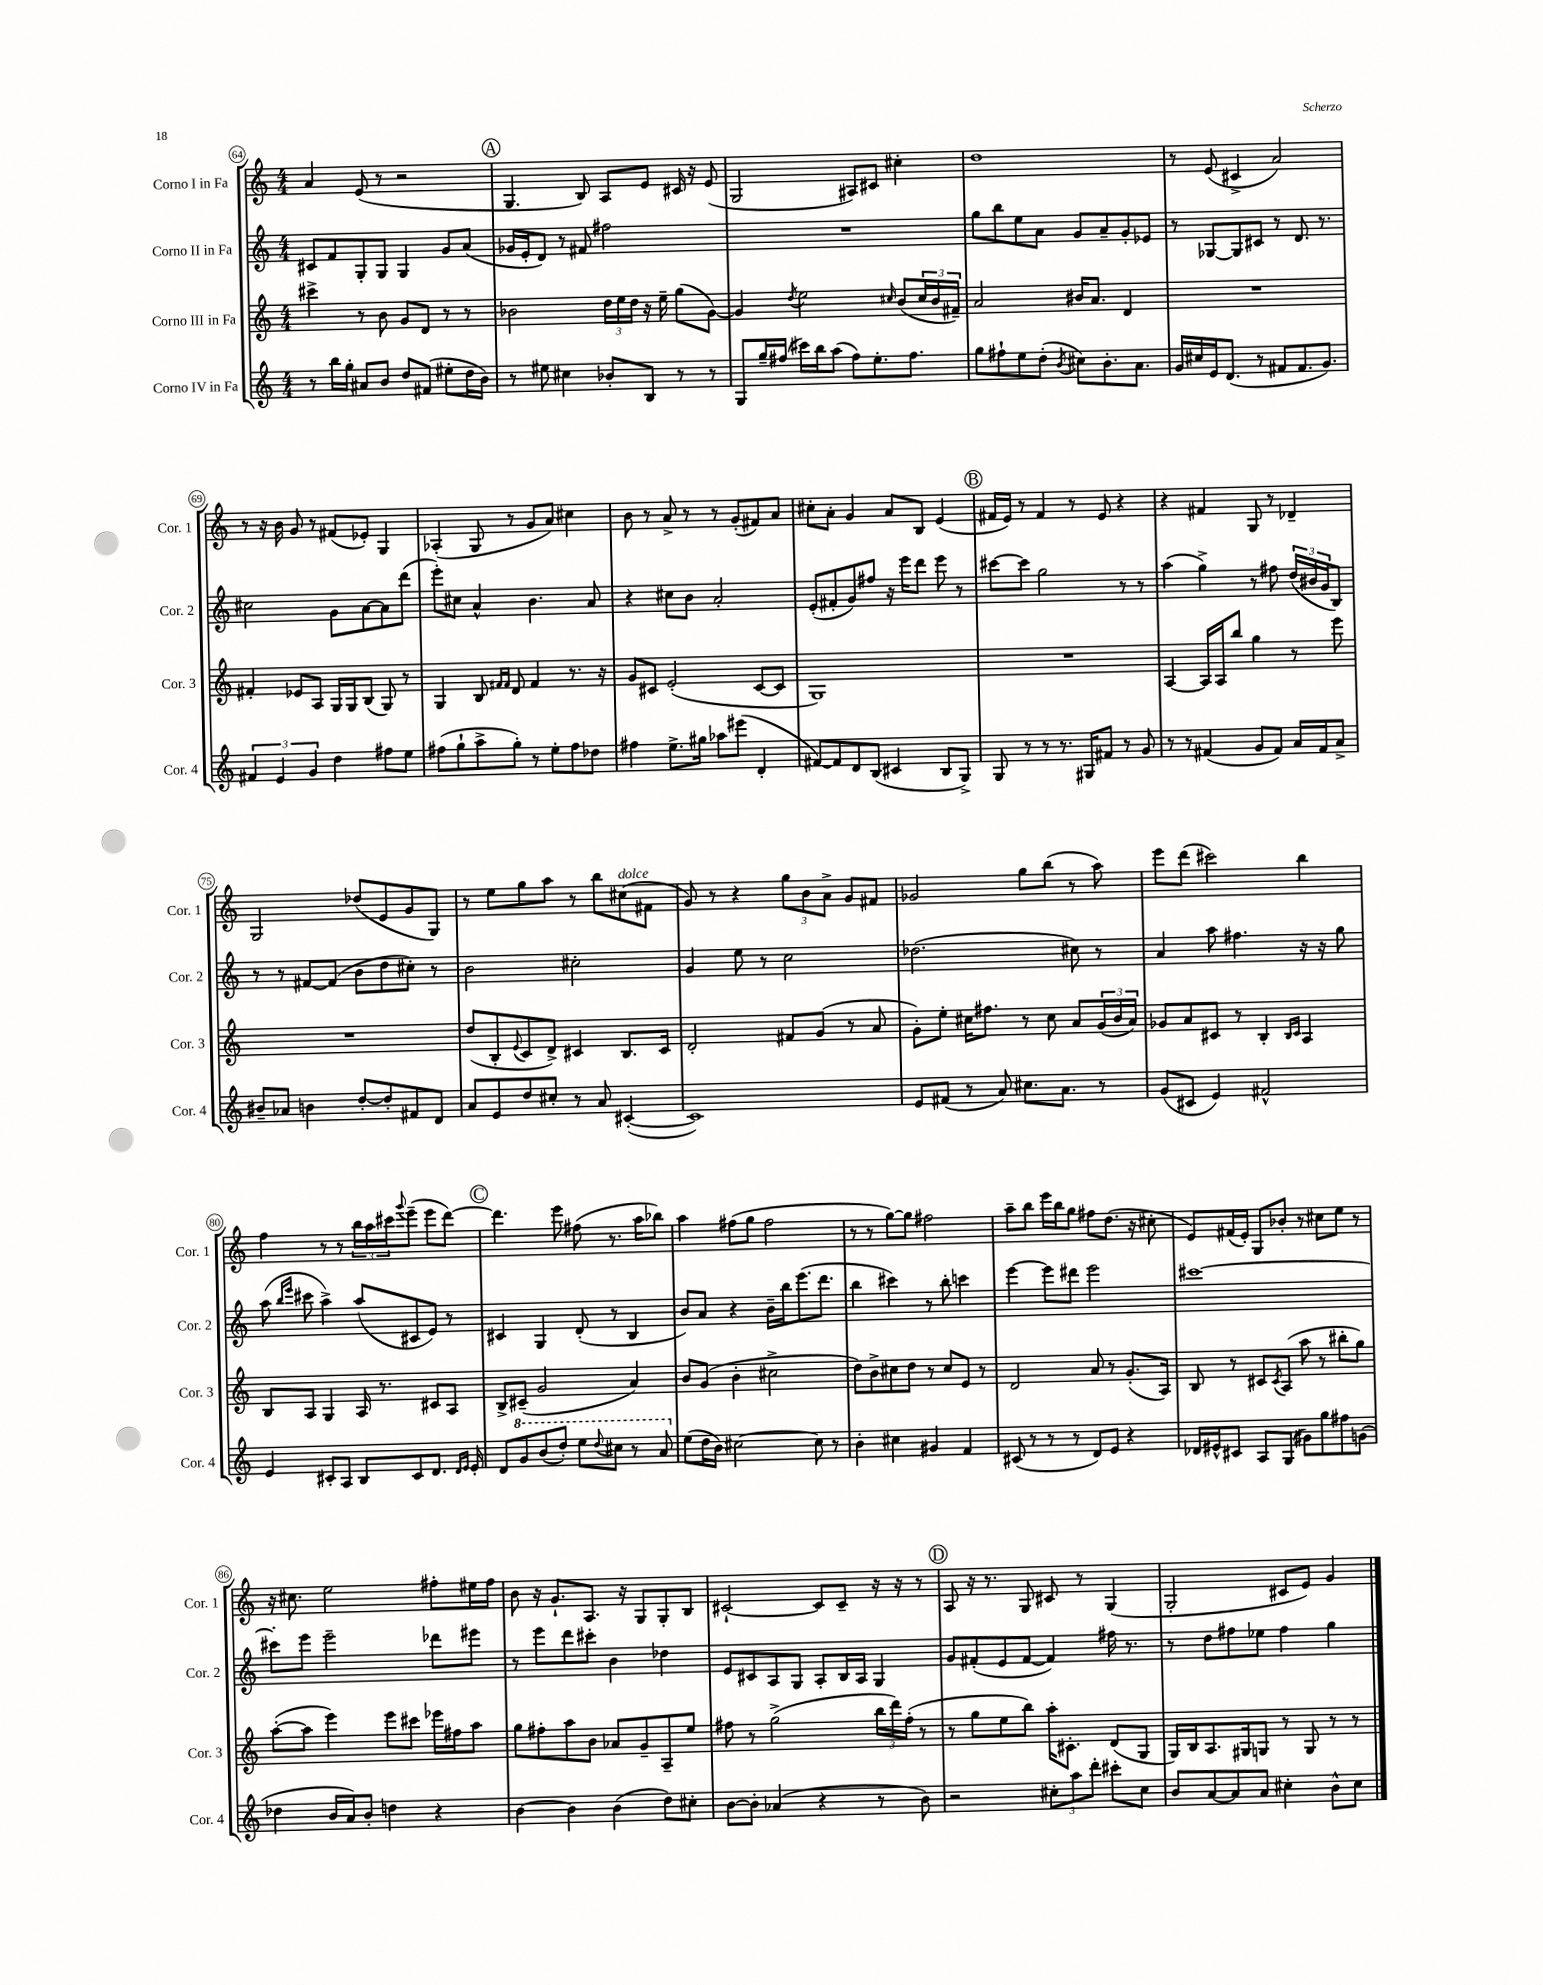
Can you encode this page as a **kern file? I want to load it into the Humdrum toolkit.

**kern	**kern	**kern	**kern
*part4	*part3	*part2	*part1
*staff4	*staff3	*staff2	*staff1
*I"Corno IV in Fa	*I"Corno III in Fa	*I"Corno II in Fa	*I"Corno I in Fa
*I'Cor. 4	*I'Cor. 3	*I'Cor. 2	*I'Cor. 1
*clefG2	*clefG2	*clefG2	*clefG2
*k[]	*k[]	*k[]	*k[]
*M4/4	*M4/4	*M4/4	*M4/4
=64	=64	=64	=64
8r	4ccc#X^\	8c#X/L	4a/
16bb\LL	.	8f/	.
16gg'\JJ	.	.	.
8a#X/L	8r	8G'/	(8e/
8b/J	8b\	8G/J	8r
8dd/L	8g/L	4G/	2r
(8f#X/J	8d/J	.	.
8ee#X'\L	8r	8g/L	.
16dd\L	8r	(8a/J	.
16b\JJ)	.	.	.
!!LO:REH:place=s1:t=A
=65	=65	=65	=65
8r	2b-X\	16g-X/LL	4.G/
.	.	16e'/J	.
8ee#X\	.	8d/J)	.
4cc#X\	.	8r	.
.	.	8f#X/	8B/)
8b-X'/L	24dd\LL	2ff#X\	8A/L
.	24ee\	.	.
.	24dd\JJ	.	.
8B/J	16r	.	8e/J
.	16ee~\	.	.
8r	(8gg\L	.	16c#X/
.	.	.	16r
8r	[8g\J)	.	(8e/
=66	=66	=66	=66
8G/L	4g/]	1r	2G/
16gg~/L	.	.	.
(16ff#X/JJ	.	.	.
.	8qdd/	.	.
16ccc#X\LL)	2ee\	.	.
16bb\J	.	.	.
(8aa\J	.	.	.
8ff#\L)	.	.	8A#X/L)
8.ee'\	.	.	8c#X/J
.	16qqcc#X/	.	.
.	(8b/L	.	4cc#X'\
8.ff#\J	.	.	.
.	24cc#/L	.	.
.	24b/	.	.
.	24f#X~/JJ)	.	.
=67	=67	=67	=67
8gg\L	2a/	8gg\L	1dd
8ff#X`\	.	8bb\	.
8ee\	.	8ee\	.
(8dd'\J	.	8a\J	.
8qb/	.	.	.
8cc#X\L)	16b#X/KL	8g/L	.
.	8.a/J	.	.
8.b'\	.	8a~/	.
.	4d/	8g'/	.
8.a\J	.	.	.
.	.	8e-X/J	.
=68	=68	=68	=68
16g/LL	1r	8r	8r
16cc#X/	.	.	.
16e/J	.	[8G-X/L	(8e/
(8.d/J	.	.	.
.	.	8G-/]	4c#X^/
8r	.	8c#X/J	.
8f#X/L	.	8r	2a/)
8.f#/	.	8.d/	.
8.g/J)	.	8.r	.
!!LO:LB:g=z
=69	=69	=69	=69
6f#X/	4f#X'/	2cc#X\	8r
.	.	.	16r
6e/	.	.	.
.	.	.	16b\
.	8e-X/L	.	8g/
6g/	.	.	.
.	8A/J	.	8r
4dd\	16G/LL	8g\L	(8f#X/L
.	16G/J	.	.
.	(8B/J	[8a\	8e-X'/J)
8ff#X\L	8G/)	8a\]	4G/
8ee\J	8r	(8ddd\J	.
=70	=70	=70	=70
(8ff#X\L	4G/	8eee'\L)	(4A-X'/
8gg`\	.	8cc#X\J	.
8aa^\	8B/	4a^^/	8G/
.	16qqf#X/LL	.	.
.	16qqf#/JJ	.	.
8gg'\J)	8d/	.	8r
8r	4f#/	4.b\	8g/L
8ee'\L	.	.	8a/J)
8ff#\	8.r	.	4cc#X\
8dd-X\J	.	8a/	.
.	16r	.	.
=71	=71	=71	=71
4ff#X\	8g/L	4r	8b\
.	8c#X/J	.	8r
8.ee^\L	(2e'/	8cc#X\L	8a^/
.	.	8b\J	8r
16gg#X\Jk	.	.	.
8aa-X\L	.	2a'/	8r
(8eee#X\J	.	.	(8g'/L
4d'/	[8c#/L	.	8f#X/)
.	8c#/J]	.	8a/J
=72	=72	=72	=72
[8f#X/L)	1G)	(8e'/L	8cc#X'\L
8f#/]	.	8f#X'/	8a'\J
8d/	.	8g/)	4g/
(8B/J	.	8ff#X/J	.
4c#X/	.	16r	8a/L
.	.	16eee\KL	.
.	.	8ddd\J	8B/J
8B/L	.	8eee\	(4e/
8G^/J)	.	8r	.
!!LO:REH:place=s1:t=B
=73	=73	=73	=73
8G/	1r	[8ccc#X\L	16f#X/LL
.	.	.	16e/JJ)
8r	.	8ccc#\J]	8r
8r	.	2gg\	4f#/
8.r	.	.	.
.	.	.	8r
16G#X/KL	.	.	.
8f#X/J	.	.	8e/
8r	.	8r	4r
8g/	.	8r	.
=74	=74	=74	=74
8r	[4A/	(4aa\	4r
8r	.	.	.
(4f#X/	16A/LL]	4gg^\)	4f#X/
.	16A/J	.	.
.	8bb/J	.	.
8g/L	4gg\	8r	8G/
8f#/J)	.	8ff#X\	8r
16a/LL	8r	(24dd/LL	4d-X~/
.	.	24b#X/	.
16f#/J	.	.	.
.	.	24g/J	.
8a^/J	8eee\	8B/J)	.
!!LO:LB:g=z
=75	=75	=75	=75
8b#X~/L	1r	8r	2G/
8a-X/J	.	8r	.
4bn\	.	[8f#X/L	.
.	.	(8f#/J]	.
[8dd'/L	.	8b\L	(8dd-X/L
8dd'/]	.	8dd\	8e/
8f#X/	.	8cc#X'\J)	8g/
8d/J	.	8r	8G/J)
=76	=76	=76	=76
8a/L	(8dd/L	2b\	8r
8e/	8B'/	.	8ee\L
.	8qqe/	.	.
8dd/	8c/	.	8gg\
8cc#X'/J	8d^/J)	.	8aa\J
8r	4c#X/	2cc#X'\	8r
8a/	.	.	8bb\L
!	!	!	!LO:TX:a:i:t=dolce
([4c#X'/	8.B/L	.	(8cc#X\
.	.	.	8f#X\J
.	16c#/Jk	.	.
=77	=77	=77	=77
1c#])	2d'/	4g/	8g/)
.	.	.	8r
.	.	8ee\	4r
.	.	8r	.
.	8f#X/L	2cc\	12gg\L
.	.	.	12b\
.	(8g/J	.	.
.	.	.	12a^\J
.	8r	.	8g/L
.	8a/	.	8f#X/J
=78	=78	=78	=78
8e/L	8g'\L)	(2.dd-X\	2g-X/
(8f#X/J	8ee'\J	.	.
8r	16cc#X\KL	.	.
.	8.ff#X\J	.	.
8a/)	.	.	.
8.cc#X\L	8r	.	8gg\L
.	8cc#\	.	(8bb\J
8.a\J	.	.	.
.	8a/L	8cc#X\)	8r
8r	(24g/L	8r	8aa\)
.	24b/	.	.
.	24a/JJ)	.	.
=79	=79	=79	=79
(8g/L	8g-X/L	4a/	8eee\L
8c#X/J	8a/	.	(8ddd\J
4e/)	8c#X/J	8aa\	2ccc#X\)
.	8r	4.ff#X\	.
2f#X^^/	4B'/	.	.
.	16qqB/LL	.	.
.	16qqc#/JJ	.	.
.	4A/	16r	4bb\
.	.	16r	.
.	.	8gg\	.
!!LO:LB:g=z
=80	=80	=80	=80
4e/	8B/L	(8aa\	4ff\
.	.	16qqbb/LL	.
.	.	16qqeee/JJ	.
.	8A/J	8ccc#X\	.
8c#X'/L	4G/	4aa^\)	8r
8A/J	.	.	8r
8B/L	16A/	(8aa/L	24bb\LL
.	.	.	24aa\
.	8.r	.	.
.	.	.	24ccc#X\J
.	.	.	8qqggg/
8c#/	.	8c#X/	(8eee~\J
8.d/J	8c#X/L	8e/J)	8eee\L
.	8A/J	8r	[8ddd\J)
16qqd/LL	.	.	.
16qqe/JJ	.	.	.
16e'/	.	.	.
!!LO:REH:place=s1:t=C
=81	=81	=81	=81
8d/L	8B^/L	4c#X/	4.ddd\]
*8va	*	*	*
8gg/	(8c#X~/J	.	.
(8bb/	2g/	4G/	.
8ddd'/J)	.	.	8eee\
8eee\L	.	(8d'/	(8ff#X\
8qqddd/	.	.	.
8ccc#X\J	.	8r	8.r
8r	4a/)	4B/	.
.	.	.	16aa\KL
8aa/	.	.	8bb-X\J)
=82	=82	=82	=82
*X8va	*	*	*
(8ee\L	8b/L	8b/L)	4aa\
16dd\L	(8g/J	8a/J	.
16b\JJ)	.	.	.
[2cc#X\	4b'\	4r	(8ff#X\L
.	.	.	8gg\J
.	2cc#X^\	16b~\LL	2ff#\
.	.	16bb\J	.
.	.	(8.eee\	.
8cc#\]	.	.	.
.	.	8.ddd\J	.
8r	.	.	.
=83	=83	=83	=83
4b'\	8dd\L)	4bb\	8r
.	8b^\	.	8r
4cc#X\	8cc#X\	4ccc#X\)	[8gg\L)
.	8dd\J	.	8gg\J]
4g#X/	8r	8r	2ff#X\
.	8cc#/L	8bb'\	.
4f/	8e/J	4cccn\	.
.	8r	.	.
=84	=84	=84	=84
(8c#X/	2d/	[4eee\	8aa~\L
8r	.	.	8bb\J
8r	.	8eee\L]	16eee\LL
.	.	.	16bb\J
8r	.	8ddd#X\J	8gg\J
8d/L)	8a/	2eee\	8ff#X\L
8e/J	8r	.	(8.dd\J
4r	(8.g'/L	.	.
.	.	.	16r
.	.	.	8cc#X'\
.	16A/Jk)	.	.
=85	=85	=85	=85
16d-X/LL	8B/	[1ccc#X	8e/L)
16e#X^^/J	.	.	.
8c#X/J	8r	.	(16f#X/L
.	.	.	16e'/JJ)
8A/L	8c#X/L	.	8G/L
.	8qc#/	.	.
(8G/J	(8A/J	.	8b-X'/J
8g#X\L)	8aa\	.	8r
8gg\	8r	.	8cc#X\L
8ff#X\	8bb#X'\L	.	8ee\J
(8gn\J	8gg\J)	.	8r
!!LO:LB:g=z
=86	=86	=86	=86
4dd-X\	([8aa'\L	8ccc#X'\L]	16r
.	.	.	8.cc#X\
.	8aa\J]	8eee\J	.
16b/LL	4eee\)	2eee~\	2ee\
16a/J)	.	.	.
8b'/J	.	.	.
4ddn\	8eee\L	.	.
.	8ccc#X\J	.	.
4r	16eee-X\LL	8ddd-X\L	8ff#X'\L
.	16ff#X\J	.	.
.	8aa\J	8eee#X\J	16ee#X\L
.	.	.	16ff#\JJ
=87	=87	=87	=87
[4b\	8gg\L	8r	8b\
.	8ff#X'\	8eee\L	16r
.	.	.	8.g`/L
4b\]	8aa\	8ddd\	.
.	8b\J	8ccc#X'\J	8.A/J
(4b\	8a-X/L	4b\	.
.	.	.	16r
.	8g~/	.	8G/L
8dd\L)	8A~/	4dd-X\	8G'/
8cc#X'\J	8ee/J	.	8B/J
=88	=88	=88	=88
[8b\L	8ff#X\	8e/L	[2c#X`/
8b'\J]	8r	8c#X/	.
(4a-X/	(2gg^\	8A/	.
.	.	8G/J	.
4r	.	8A'/L	8c#/L]
.	.	16B/L	8c#~/J
.	.	16A/JJ	.
8r	24bb\LL	4G/	16r
.	24ddd\)	.	.
.	.	.	16r
.	(24ff#'\JJ	.	.
8b\)	8r	.	8r
!!LO:REH:place=s1:t=D
=89	=89	=89	=89
2r	8r	8g/L	8A/
.	8gg\L	(8f#X'/	16r
.	.	.	8.r
.	8ee\	8e/	.
.	8bb\J)	[8f#/J	8G/
12cc#X'\L	16aa'\KL	4f#/])	8c#X/
.	8.c#X'\J	.	.
12aa\	.	.	.
.	.	.	8r
12ddd'\J	.	.	.
8ccc#X'\L	(8d/L	16ff#X\	(4G/
.	.	8.r	.
8cc#\J	8G/J	.	.
=90	=90	=90	=90
8b/L	16G/LL)	8r	2G'/
.	16B/J	.	.
[8a/	8.A/	8dd\L	.
8a/]	.	8ff#X\	.
.	16G#X/k	.	.
8a/J	8Gn/J	8ee-X\J	.
4cc#X'\	8r	4ff#\	8c#X/L
.	8G/	.	8e/J)
8b^^\L	8r	4gg\	4g/
8cc#\J	8r	.	.
==	==	==	==
*-	*-	*-	*-
